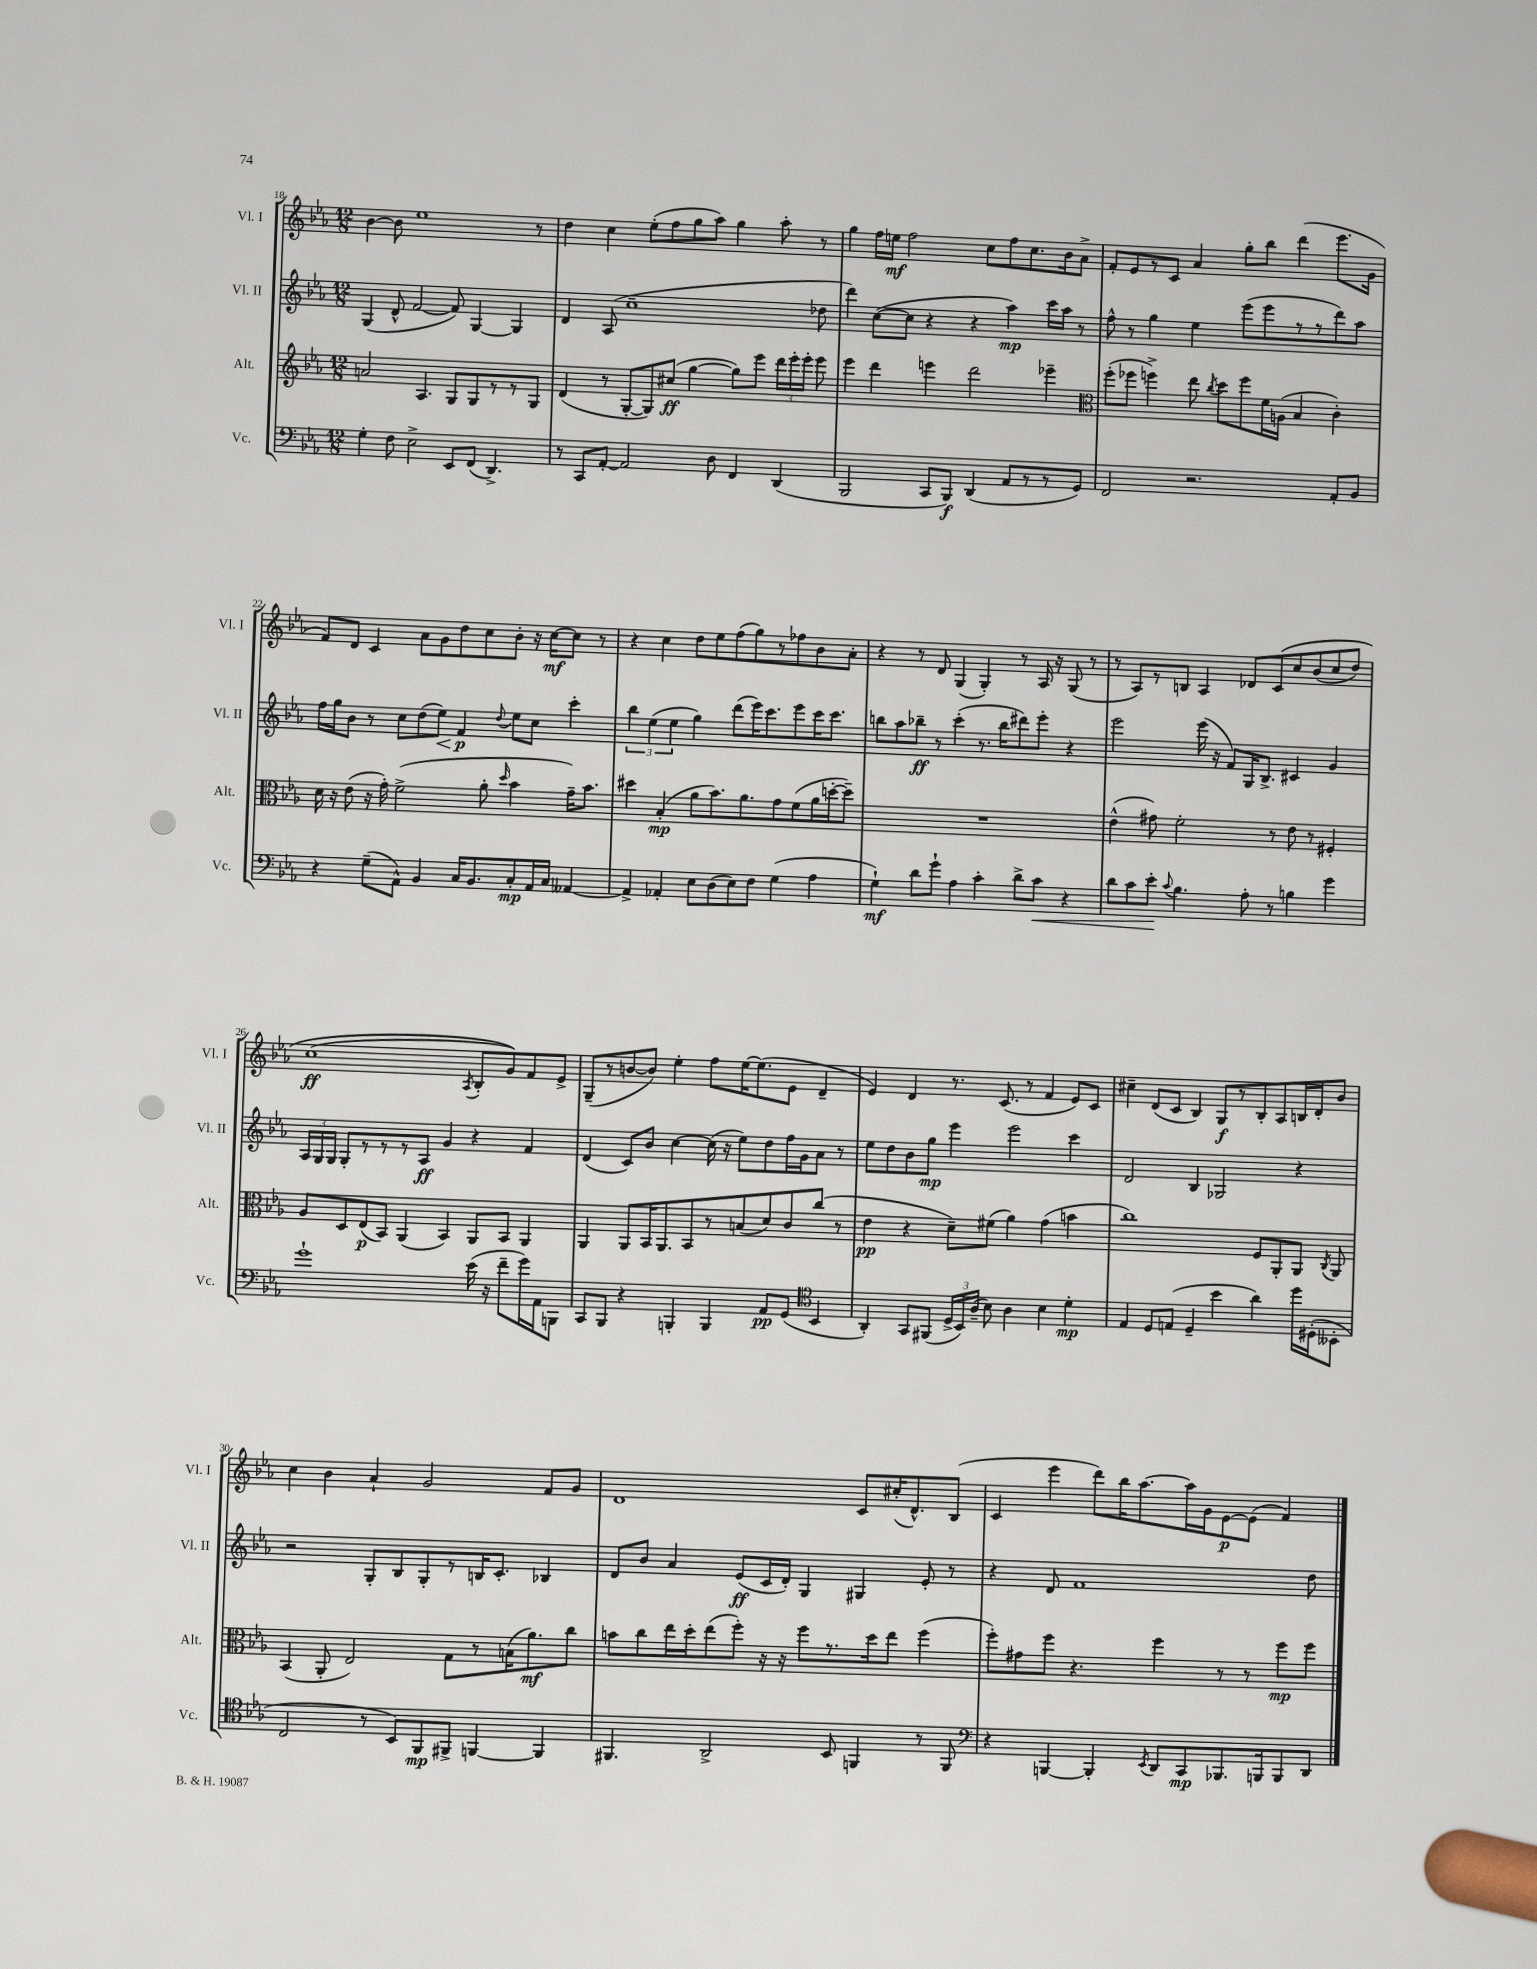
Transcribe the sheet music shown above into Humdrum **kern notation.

**kern	**kern	**kern	**kern
*staff4	*staff3	*staff2	*staff1
*clefF4	*clefG2	*clefG2	*clefG2
*k[b-e-a-]	*k[b-e-a-]	*k[b-e-a-]	*k[b-e-a-]
*M12/8	*M12/8	*M12/8	*M12/8
4G'	2a	(4G	[4b-
8F	.	8d^^	8b-]
2E-^	.	[2f	1ee-
.	4.A-	.	.
8EE-	8G	8f])	.
(8FF	8G	[4G	.
4.DD^)	8r	.	.
.	8r	4G]	.
.	8G	.	8r
=	=	=	=
8r	(4d	4d	4dd
8CC	.	.	.
[8AA-'	8r	(8A-	4cc
2AA-]	[8G'	1cc~	.
.	8G])	.	(8ee-'
.	(8cc#	.	8ff
.	[4gg	.	8gg
8D	.	.	8aa-)
4FF	8gg])	.	4gg
.	8eee-	.	.
(4DD	24ddd	.	8aa-'
.	24eee-'	.	.
.	24eee-'	.	.
.	8eee-	8dd-	8r
=	=	=	=
2BBB-	4eee-	4ddd)	4gg
.	4ddd	([8cc	16ff
.	.	.	16ee
.	.	8cc]	2ff
8CC	4eee	4r	.
8BBB-)	.	.	.
(4DD	2ddd	4r	.
.	.	.	8cc
8AA-	.	4aa-)	8ff
8r	.	.	8.cc
8r	4eee-~	16ccc	.
.	.	16aa-	16b-
8GG)	.	8r	8a-^
=	=	=	=
*	*clefC3	*	*
2FF	(8ff'	8ff^^	8f'
.	8ff-	8r	8e-
.	4ff^)	4gg	8r
.	.	.	8c
2.r	8ee-	4ee-	4a-
.	8qcc	.	.
.	8dd	.	.
.	8ff	(8eee-	8gg'
.	16f	8eee-	8bb-
.	(16A	.	.
.	4B-	8r	(4ddd
.	.	8r	.
8AA-'	4c')	8ddd)	8.eee-
8BB-	.	8aa-	.
.	.	.	16g
=	=	=	=
4r	16d	16ff	8f)
.	16r	16gg	.
.	(8e-	8b-	8d
(8G~	16r	8r	4c
.	16g')	.	.
8AA-^^)	(2f^	8cc	.
4BB-	.	(8dd	8a-
.	.	8ee-)	8g
16C	.	4f	8dd
8.BB-	.	.	.
.	8a-'	.	8cc
.	16qqdd	8qqdd	.
8C'	4b-	8ee-	8b-'
16AA-	.	8cc	16r
16C	.	.	[16cc
[4AA--	16g~)	4ccc'	8cc]
.	8.b-	.	.
.	.	.	8r
=	=	=	=
4AA--^]	4dd#	6bb-	4r
.	.	(6ee-	.
4AA-'	(4B-'	.	4cc
.	.	6ee-	.
8E-	8a-	4gg)	8dd
(8D	8.b-)	.	8ee-
8E-)	.	(8ddd	(8ff
.	8.a-	.	.
8F	.	16eee-)	8gg)
.	.	8.ccc	.
(4G	8g	.	8r
.	(8f	8eee-	8ff-
4A-	16a-	16ccc	8b-
.	[16dd'	8.ccc	.
.	8dd~])	.	8a-'
=	=	=	=
4G`)	1.r	8bb	4r
.	.	8aa-	.
8d	.	8bb-~	8r
8g`	.	8r	8d
4A-	.	(4ccc'	(4G
4c'	.	8.r	4G')
.	.	16bb-	.
8d^	.	8ddd#)	8r
8c	.	8eee-'	16A-
.	.	.	16r
4r	.	4r	(8G
.	.	.	8r
=	=	=	=
8d	(4e-^^	2eee-	8r
8c	.	.	8A-)
8e-'	8g#)	.	8r
8qqc	.	.	.
4.B-	2f'	.	8B
.	.	(16eee-	4A-
.	.	16r	.
.	.	8f)	.
8A-'	.	16G	8d-
.	.	8.B-^	.
8r	8r	.	&(8c
4B	8e-	4c#	8cc
.	8r	.	(8b-
4g	4F#'	4g	8cc
.	.	.	8dd)
=	=	=	=
1g`	8A-	24A-	(1cc
.	.	24G	.
.	.	24G	.
.	8D	8G'	.
.	(8E-	8r	.
.	8BB-)	8r	.
.	(4AA-	8r	.
.	.	8A-	.
.	4BB-)	4g	.
.	.	.	8qA-
(16e-	8AA-	4r	8B-'
16r	.	.	.
8f~	8BB-	.	8g)&)
16g)	4AA-	4f	8f
16AA-	.	.	.
8BBB	.	.	8e-^
=	=	=	=
8CC	4AA-	(4d	(8G~
8BBB-	.	.	8r
4r	8AA-	8c)	[8b
.	16BB-	8b-	8b])
.	8.AA-	.	.
4BBB'	.	[4cc	4ee-'
.	8BB-	.	.
4BBB	8r	(16cc]	8ff
.	.	16r	.
.	(8B	8ee-)	[16ee-
.	.	.	(8.ee-]
8AA-	8d)	8dd	.
(8GG	8c	16ff	8e-
.	.	16g	.
*clefC4	*	*	*
4BB-	(8cc	8a-	4d~
.	8r	8r	.
=	=	=	=
4AA-')	4e-	8ee-	4e-)
.	.	8dd	.
8GG	4r	8b-	4d
(8FF#	.	8gg	.
24D^	8d~)	4eee-	8.r
24BB-)	.	.	.
(24A-~	.	.	.
8B-)	(8f#	.	.
.	.	.	(8.c
4A-	4a-)	2eee-	.
.	.	.	8r
4B-	(4g	.	4f
4d'	4b	4ccc	8e-)
.	.	.	8c
=	=	=	=
4E-	1cc)	2d	4cc#~
8D	.	.	(8d
(8E	.	.	8c
4D~	.	4B-	4B-)
4b-	.	2G-	8G
.	.	.	8r
4a-)	8F	.	8B-'
.	8AA-'	.	8A-
16dd	8AA-	4r	16B
(16D#'	.	.	16d'
.	8qC	.	.
8BB--'	8AA-	.	8b-
=	=	=	=
2C	(4BB-	2r	4cc
.	8AA-'	.	4b-
.	2E-)	.	.
8r	.	8G'	4a-`
8BB-)	.	8B-	.
8FF	.	8G'	2g
8FF#^	8G	8r	.
[4FF	8r	16B	.
.	.	8.c'	.
.	(16B	.	.
.	8.a-)	.	.
4FF]	.	4B-	8f
.	8cc	.	8g
=	=	=	=
4.FF#	8b	8d	1d
.	8cc	8b-	.
.	16ee-	4a-	.
.	16dd'	.	.
2AA-^	(8ee-	.	.
.	8ff')	(8e-	.
.	16r	16c	.
.	16r	16d')	.
.	8ff	4G	.
8BB-	8.r	.	.
4FF	.	4G#	8c
.	16dd	.	.
.	8ee-	.	(16cc#'
.	.	.	8.d^^)
8r	(4ff	8e-'	.
8FF	.	8r	(8B-
=	=	=	=
*clefF4	*	*	*
4r	8ff')	4r	4c
.	8g#	.	.
[4BBB	8ff	8d	4eee-
.	4.r	1f	.
4BBB']	.	.	8ddd)
.	.	.	16bb-
.	.	.	[8.aa-
8qEE-	.	.	.
8DD	4ff	.	.
8CC	.	.	16aa-]
.	.	.	16g
8.BBB-	8r	.	[8e-
.	8r	.	(8e-]
16BBB	.	.	.
8BBB	8ff	.	4f)
8DD	8ff	8dd	.
==	==	==	==
*-	*-	*-	*-
